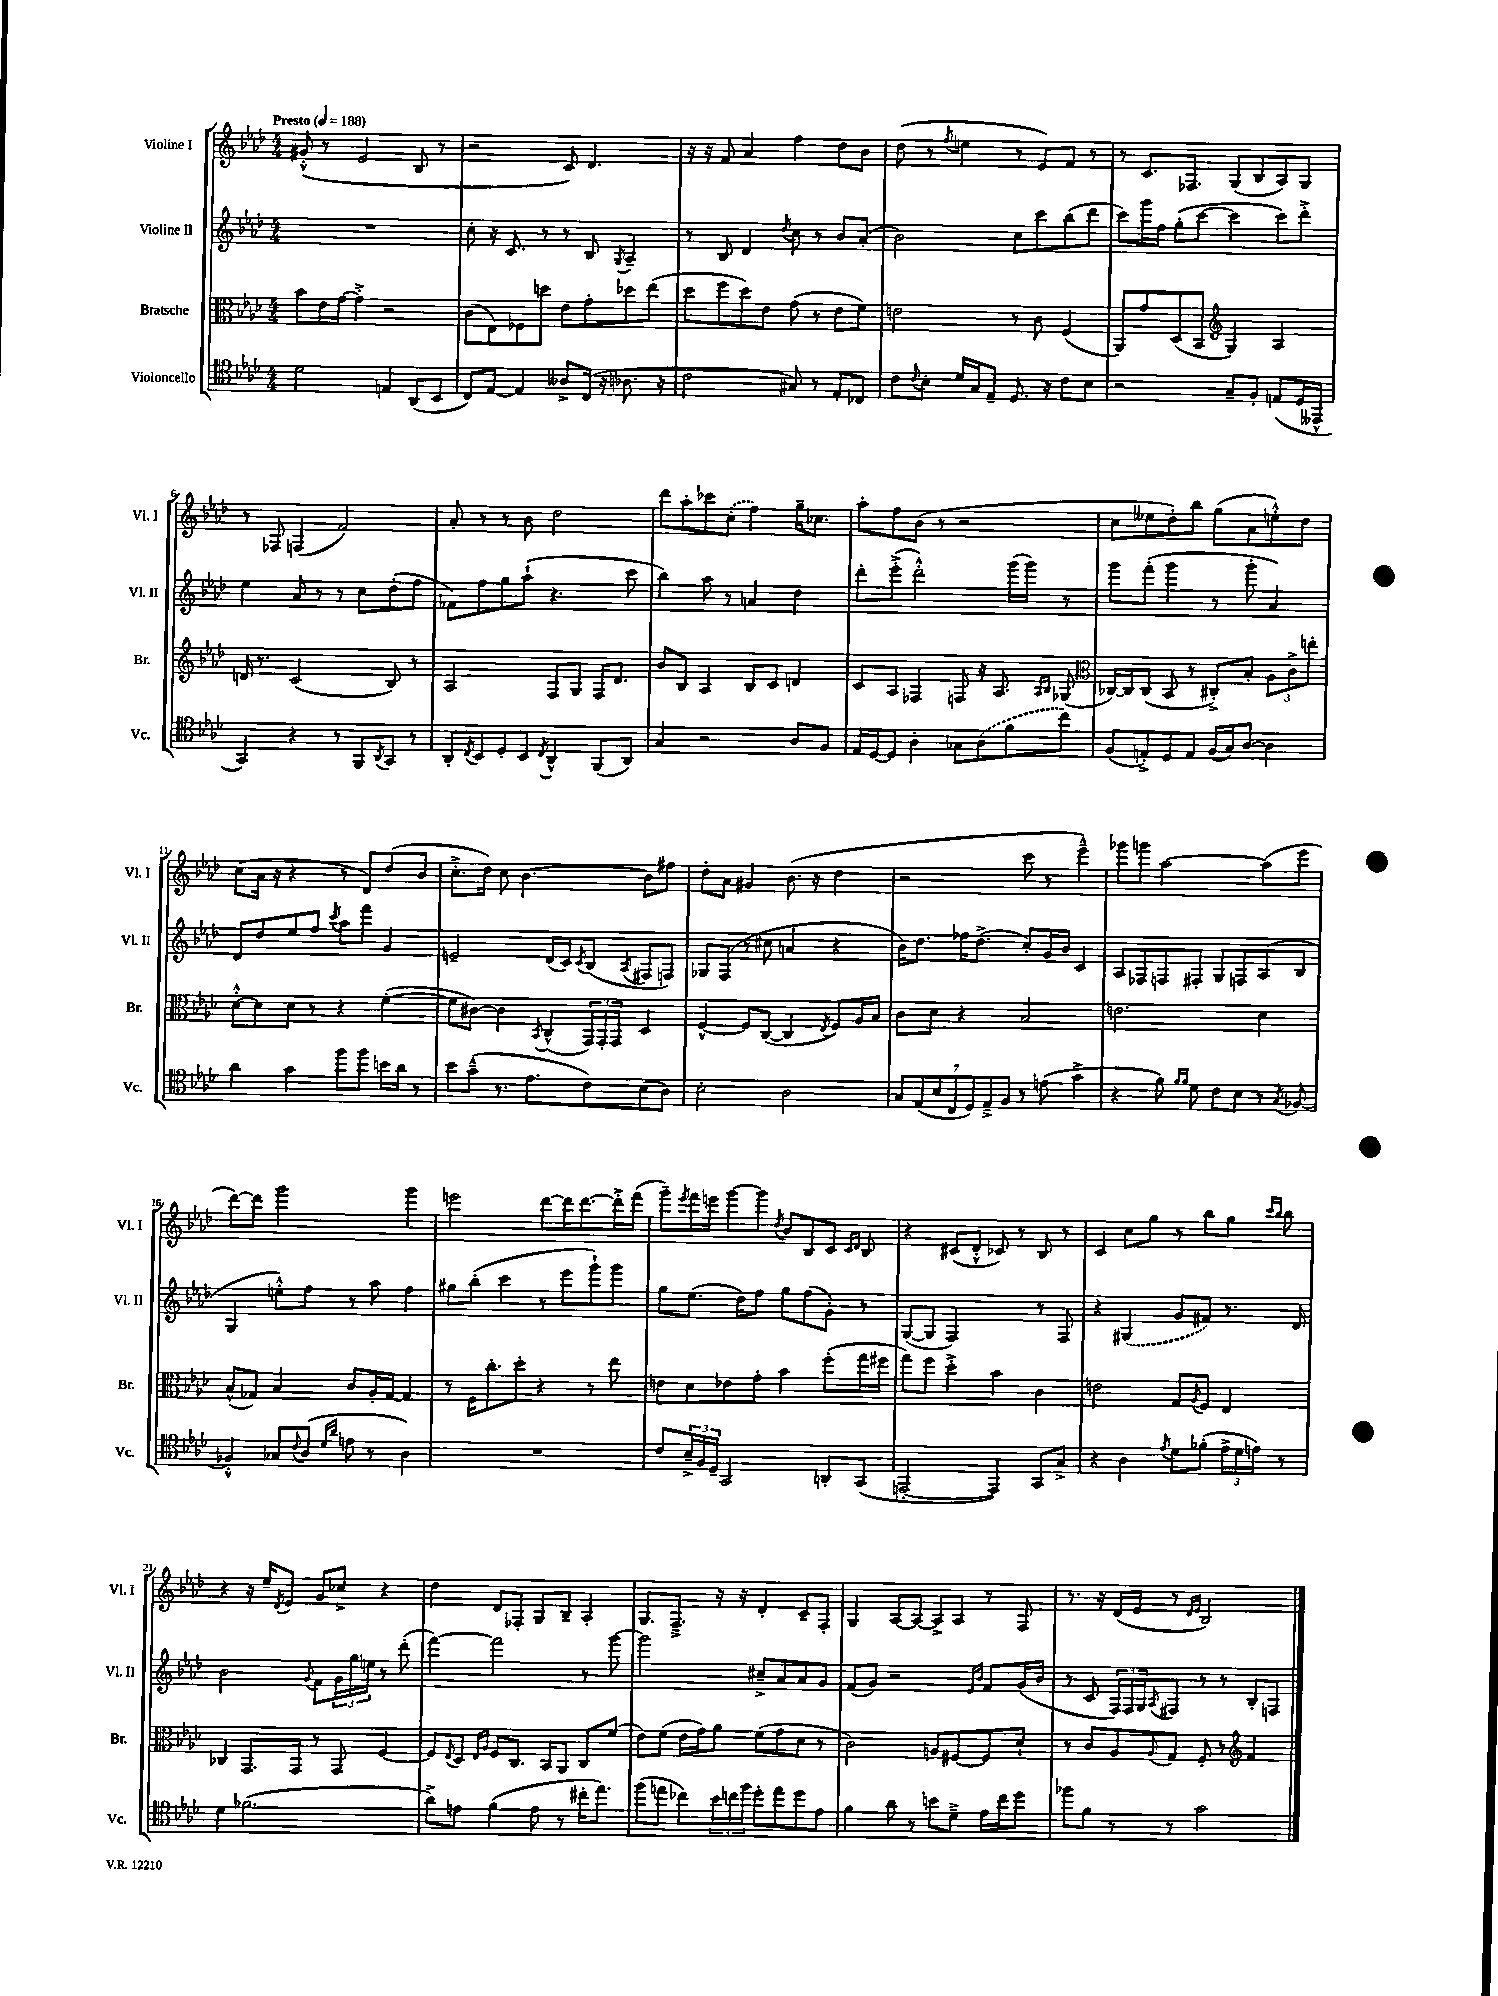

**kern	**kern	**kern	**kern
*staff4	*staff3	*staff2	*staff1
*clefC4	*clefC3	*clefG2	*clefG2
*k[b-e-a-d-]	*k[b-e-a-d-]	*k[b-e-a-d-]	*k[b-e-a-d-]
*M4/4	*M4/4	*M4/4	*M4/4
*MM188	*MM188	*MM188	*MM188
2d-\	8b-\L	1r	(8g#'^^/
.	16e-\L	.	8r
.	[16g\JJ	.	.
.	4g'^\]	.	2e-/
4E/	2r	.	.
(8AA-/L	.	.	8B-/
8BB-/J	.	.	8r
=	=	=	=
8C/L)	(8c\L	8cc'\	2r
[8E-/J	8E-\)	16r	.
.	.	8.c/	.
4E-/]	8F-\	.	.
.	8dd\J	8r	.
8A--^/L	8e-\L	8r	8c/)
(16C/Jk	8g'\	8B-/	4.d-/
16r	.	.	.
.	.	8qG/	.
8.A-\	8dd-\	4A-~/	.
.	(8ee-\J	.	.
16r	.	.	.
=	=	=	=
2c\	8dd-\L	8r	16r
.	.	.	16r
.	8ff\	8B-/	8f/
.	8dd-\)	4d-/	4a-/
.	8e-\J	.	.
.	.	8qdd-/	.
8G#/)	(8g\	8cc\	4ff\
8r	8r	8r	.
8E-'/L	8e-\L	8b-/L	8dd-\L
8C-/J	8f\J)	(8a-'/J	8b-\J
=	=	=	=
8c\L	2e\	2b-\)	(8dd-\
8qqc/	.	.	.
8B-'\J	.	.	8r
.	.	.	8qff/
16d-/LL	.	.	4ee\
16G/J	.	.	.
8E-~/J	.	.	.
8.D-/	8r	8cc\L	8r
.	8c\	8ccc\	8e-/L)
16r	.	.	.
8c\L	(4F/	(8bb-\	8f/J
8B-\J	.	8ddd-\J	8r
=	=	=	=
2r	8AA-/L)	8ccc\L)	8r
.	8g/	16ggg\L	8.c/L
.	.	16ff\JJ	.
.	(8D-/	(8gg'\L	.
.	.	.	8.F-/J
.	8BB-/J	[8ccc\J	.
*	*clefG2	*	*
8G~/L	4G/)	4ccc\]	(8G/L
8F'/J	.	.	8B-/
(8E/L	4A-/	8ccc\L)	8A-/)
16D-/L	.	8ddd-'^\J	8G/J
16EE--^^/JJ	.	.	.
=	=	=	=
4GG/)	16d/	4ee-\	8r
.	8.r	.	.
.	.	.	8F-/
4r	(2c/	8a-/	(4F/
.	.	8r	.
8r	.	8r	2f/)
8FF/L	.	8cc\L	.
8qAA-/	.	.	.
8GG/J	8B-/)	(8dd-'\	.
8r	8r	8ff\J	.
=	=	=	=
8AA-'/L	2A-/	8f-\L)	8a-'/
8qC/	.	.	.
8BB-/	.	8ff\	8r
8D-'/	.	8gg\	8r
8BB-/J	.	(8aa-`\J	8b-\
8qC/	.	.	.
4AA-^^/	8F/L	4.r	2dd-\
.	8G/J	.	.
(8FF/L	16F/LK	.	.
.	8.d-/J	.	.
8AA-/J)	.	8ccc\	.
=	=	=	=
4G/	8b-/L	4bb-\)	8ddd-\L
.	8B-/J	.	8aa-'\
2r	4A-/	8aa-\	8ccc-\
.	.	8r	(8cc'\J
.	8B-/L	4a/	4ff\)
.	8c/J	.	.
8A-/L	4d/	4dd-\	16gg~\LK
.	.	.	8.cc-\J
8F/J	.	.	.
=	=	=	=
16E-/LL	8c/L	8ddd-'\L	8aa-'\L
[16D-/J	.	.	.
8D-/]J	8A-/J	(8eee-'^\J	8ff\
4A-'\	4F-/	2ddd-'^^\)	(8b-\J
.	.	.	8r
8G-\L	8F/	.	2r
(8A-\	16r	.	.
.	8.A-/	.	.
8f\	.	(16ggg\LL	.
.	.	16ggg\JJ)	.
.	16qqA-/LL	.	.
.	16qqB-/JJ	.	.
8cc\J)	(8G-/	8r	.
=	=	=	=
*	*clefC3	*	*
(8F/L	[16C-/LL)	8ggg\L	8cc\L
.	16C-/]J	.	.
8E'^/)	(8C-/J	(8fff'\J	8ee--\
8D-/	8BB-/	4ggg\	8dd-'\)
8E/J	8r	.	8bb-\J
(16F/LL	8C#'^/L)	8r	(8gg\L
16G/J)	.	.	.
[8A-/J	8B-'/J	8ggg'\	8a-\
4A-\]	12A-\L	4a-/)	8ee'^^\)
.	12c^\	.	.
.	.	.	8dd-\J
.	12ee'\J	.	.
=	=	=	=
4a-\	[8d-'^^\L	8d-/L	(8cc\L
.	8d-\]	8dd-/	16a-\Jk
.	.	.	16r
4g\	8d-\J	8ee-/	4r
.	8r	8ff/J	.
.	.	8qccc/	.
8ff\L	4r	8aa-\L	8r
8ff\J	.	8fff\J	8d-/L)
16b\LL	([4f'\	4g/	(8dd-/
16a-\JJ	.	.	.
8r	.	.	8b-/J
=	=	=	=
8b-\L	8f\]L	2e~/	8.cc'^\L
(8g~^^\J	[8c#\J)	.	.
.	.	.	16dd-\Jk)
8.r	4c#\]	.	8cc\
.	.	.	[4.b-\
8.e-\L	.	.	.
.	8qBB-/	.	.
.	(8C^^/L	(16d-/LL	.
.	.	16c/J)	.
.	.	8qc/	.
8c\)	24GG/L)	(8B-/J	.
.	24GG'/	.	.
.	24GG/JJ	.	.
.	.	8qA-/	.
(8B-\	4D-/	8F#/L	8b-\]L
8A-\J)	.	8F/J)	8ff#\J
=	=	=	=
2B-'\	[4F^^/	8G-/L	8dd-'\L
.	.	(8F/J	8a-\J
.	8F/]L	8r	4g#/
.	([8C/J	8cc#\	.
2A-\	4C/]	4a/	(8.b-\
.	.	.	16r
.	8qE-/	.	.
.	8F/L)	4r	4dd-\
.	16A-/L	.	.
.	16B-/JJ	.	.
=	=	=	=
14G/L	8c\L	16b-\LK)	2r
.	.	8.dd-\J	.
(14E-/	.	.	.
.	8d-\J	.	.
14B-/	.	.	.
14C/	.	.	.
.	4r	16ff-\LK	.
14D-/)	.	.	.
.	.	(8.dd-^\J	.
14E-~^/	.	.	.
14F/J	.	.	.
8r	2B-/	8cc'/L)	8ccc\
(8e\	.	16g/L	8r
.	.	16b-/JJ	.
4g^\	.	4c/	4eee-~^^\)
=	=	=	=
4r	2.e\	8A-/L	8ggg-\L
.	.	8F-/	8ggg\J
8f\)	.	8F/	[2aa-\
16qqf/LL	.	.	.
16qqf/JJ	.	.	.
8d-\	.	8F#'/J	.
8c\L	.	8G/L	.
8B-\J	.	8F/	.
8r	4d-\	(8A-/	(8aa-\]L
8qG/	.	.	.
[8F-/	.	8B-/J	8eee-\J
=	=	=	=
4F-'^^/]	(8B-^^/L	4G/	[8ddd-\L)
.	8G-/J)	.	8ddd-\]J
8G-/L	4B-/	8ee'^^\L)	2ggg\
8qqc/	.	.	.
(8A-/J	.	8ff\J	.
16qqd-/LL	.	.	.
16qqa-/JJ	.	.	.
8e\	8c/L	8r	.
8r	16A-'/L	8aa-\	.
.	[16G-/JJ	.	.
4A-\)	4G-/]	4ff\	4ggg\
=	=	=	=
1r	8r	8gg#\L	2eee\
.	16F\LK	(8bb-'\J	.
.	8.cc'\	.	.
.	.	4ccc\	.
.	8dd-'\J	.	.
.	4r	8r	[8ddd-\L
.	.	8eee-\L	16ddd-\]K
.	.	.	[8.ddd-\
.	8r	8ggg`\)	.
.	8ee-\	8ggg\J	16ddd-'^\]L
.	.	.	(16fff\JJ
=	=	=	=
8c/L	8e\L	8gg\L	8ggg~\L)
.	.	.	8qeee-/
24B-~^/L	8d-\	(8.ee-\J	16fff\L
24F/	.	.	.
.	.	.	16eee\JJ
24D-~/JJ	.	.	.
2GG/	8e-\	.	[8ggg\L
.	.	16dd-\LK)	.
.	8g'\J	8ff\J	8ggg\]J
.	.	.	8qdd-/
.	4b-\	8gg\L	8b-/L
.	.	(8ff\	8B-/
8AA'/L	(8ff'\L	8g'\J)	8c/J
.	.	.	16qqc/LL
.	.	.	16qqd-/JJ
(8GG/J	16gg\L	8r	8B-/
.	16ff#\JJ	.	.
=	=	=	=
[2EE'/	8gg\L)	([8G/L	4r
.	8ff\J	8G/]J	.
.	4dd-'^\	2F/)	(8c#/L
.	.	.	8d-'^^/J
4EE/])	4b-\	.	8c-/)
.	.	.	8r
8GG/L	4c\	8r	8B-/
8G^/J	.	8F/	8r
=	=	=	=
4r	2e\	4r	4c/
4A-\	.	(4G#/	8cc\L
.	.	.	8gg\J
8qe-/	.	.	.
8d-\L	8G/L	8g/L	8r
.	8qA-/	.	.
(8f-'\J	8F/J	8f#/J)	8bb-\L
24e-^\LL	4E-/	8.r	8gg\J
24d-\	.	.	.
24e\JJ)	.	.	.
.	.	.	16qqccc/LL
.	.	.	16qqbb-/JJ
8r	.	.	8bb-\
.	.	16d-/	.
=	=	=	=
4d-\	4C-/	2b-\	4r
(2.f-\	8.GG/L	.	16r
.	.	.	16ee-~/LK
.	.	.	8qd-/
.	.	.	8e-/J
.	16GG/Jk	.	.
.	.	8qqg/	.
.	8r	8f\L	8g/L
.	8GG/	24g\L	8cc-^/J
.	.	24gg\	.
.	.	24ee\JJ	.
.	[4F/	8r	4r
.	.	(8ddd-'\	.
=	=	=	=
8a-^\L)	8F/]L	[4fff\)	4dd-\
.	8qE-/	.	.
8e\J	8D-/J	.	.
.	16qqE-/LL	.	.
.	16qqA-/JJ	.	.
(4f\	8F/L	2fff\]	8d-/L
.	8.C/J	.	8F-'/J
8e\	.	.	8G/L
.	16BB-/LK	.	.
8r	8AA-/J	.	8B-~/J
16cc#'\LK	8C/L	8r	4A-'/
8.ee-\J)	.	.	.
.	(8f/J	[8ggg\	.
=	=	=	=
(8ff\L	8e-\L)	2ggg\]	8.G/L
8ee\J	(8f\J	.	.
.	.	.	8.F~^/J
8cc-\L)	16e-\LL	.	.
.	16g\J)	.	.
24b-\L	8a-\J	.	16r
24cc\	.	.	.
.	.	.	16r
24ff\JJ	.	.	.
8dd-'\L	(8f\L	8cc#~^/L	4d-'/
8ee\	8g\	8a-/	.
8dd-\	8d-\J	8a-/	8c~/L
8e-\J	8r	8g/J	8F'/J
=	=	=	=
4f\	2c\)	(8f/L	4G/
.	.	8g/J)	.
8a-\	.	2r	[8A-/L
8r	.	.	8A-/_J
8b\L	8A/L	.	8A-^/]L
8d-~^\J	[8F#/	.	8A-/J
.	.	16qqe-/LL	.
.	.	16qqb-/JJ	.
16e-\LL	8F#/]	8f/L	8r
16cc\J	.	.	.
8dd-\J	8d-`/J	(16g/L	8F/
.	.	16b-/JJ	.
=	=	=	=
8ff-\L	8r	8r	8.r
8f\J	8c/L	8c/	.
.	.	.	16r
8r	8A-/	24F/LL)	(16d-/LL
.	.	24F/	.
.	.	.	16e-/JJ
.	.	24G/J	.
.	8qqA-/	8qA-/	.
8r	8G/J	8F#/J	8r
.	.	.	16qqd-/LL
.	.	.	16qqe-/JJ
2g\	8F'/	8r	2B-/)
.	8r	8r	.
*	*clefG2	*	*
.	4f/	8B-'/L	.
.	.	8F/J	.
==	==	==	==
*-	*-	*-	*-
